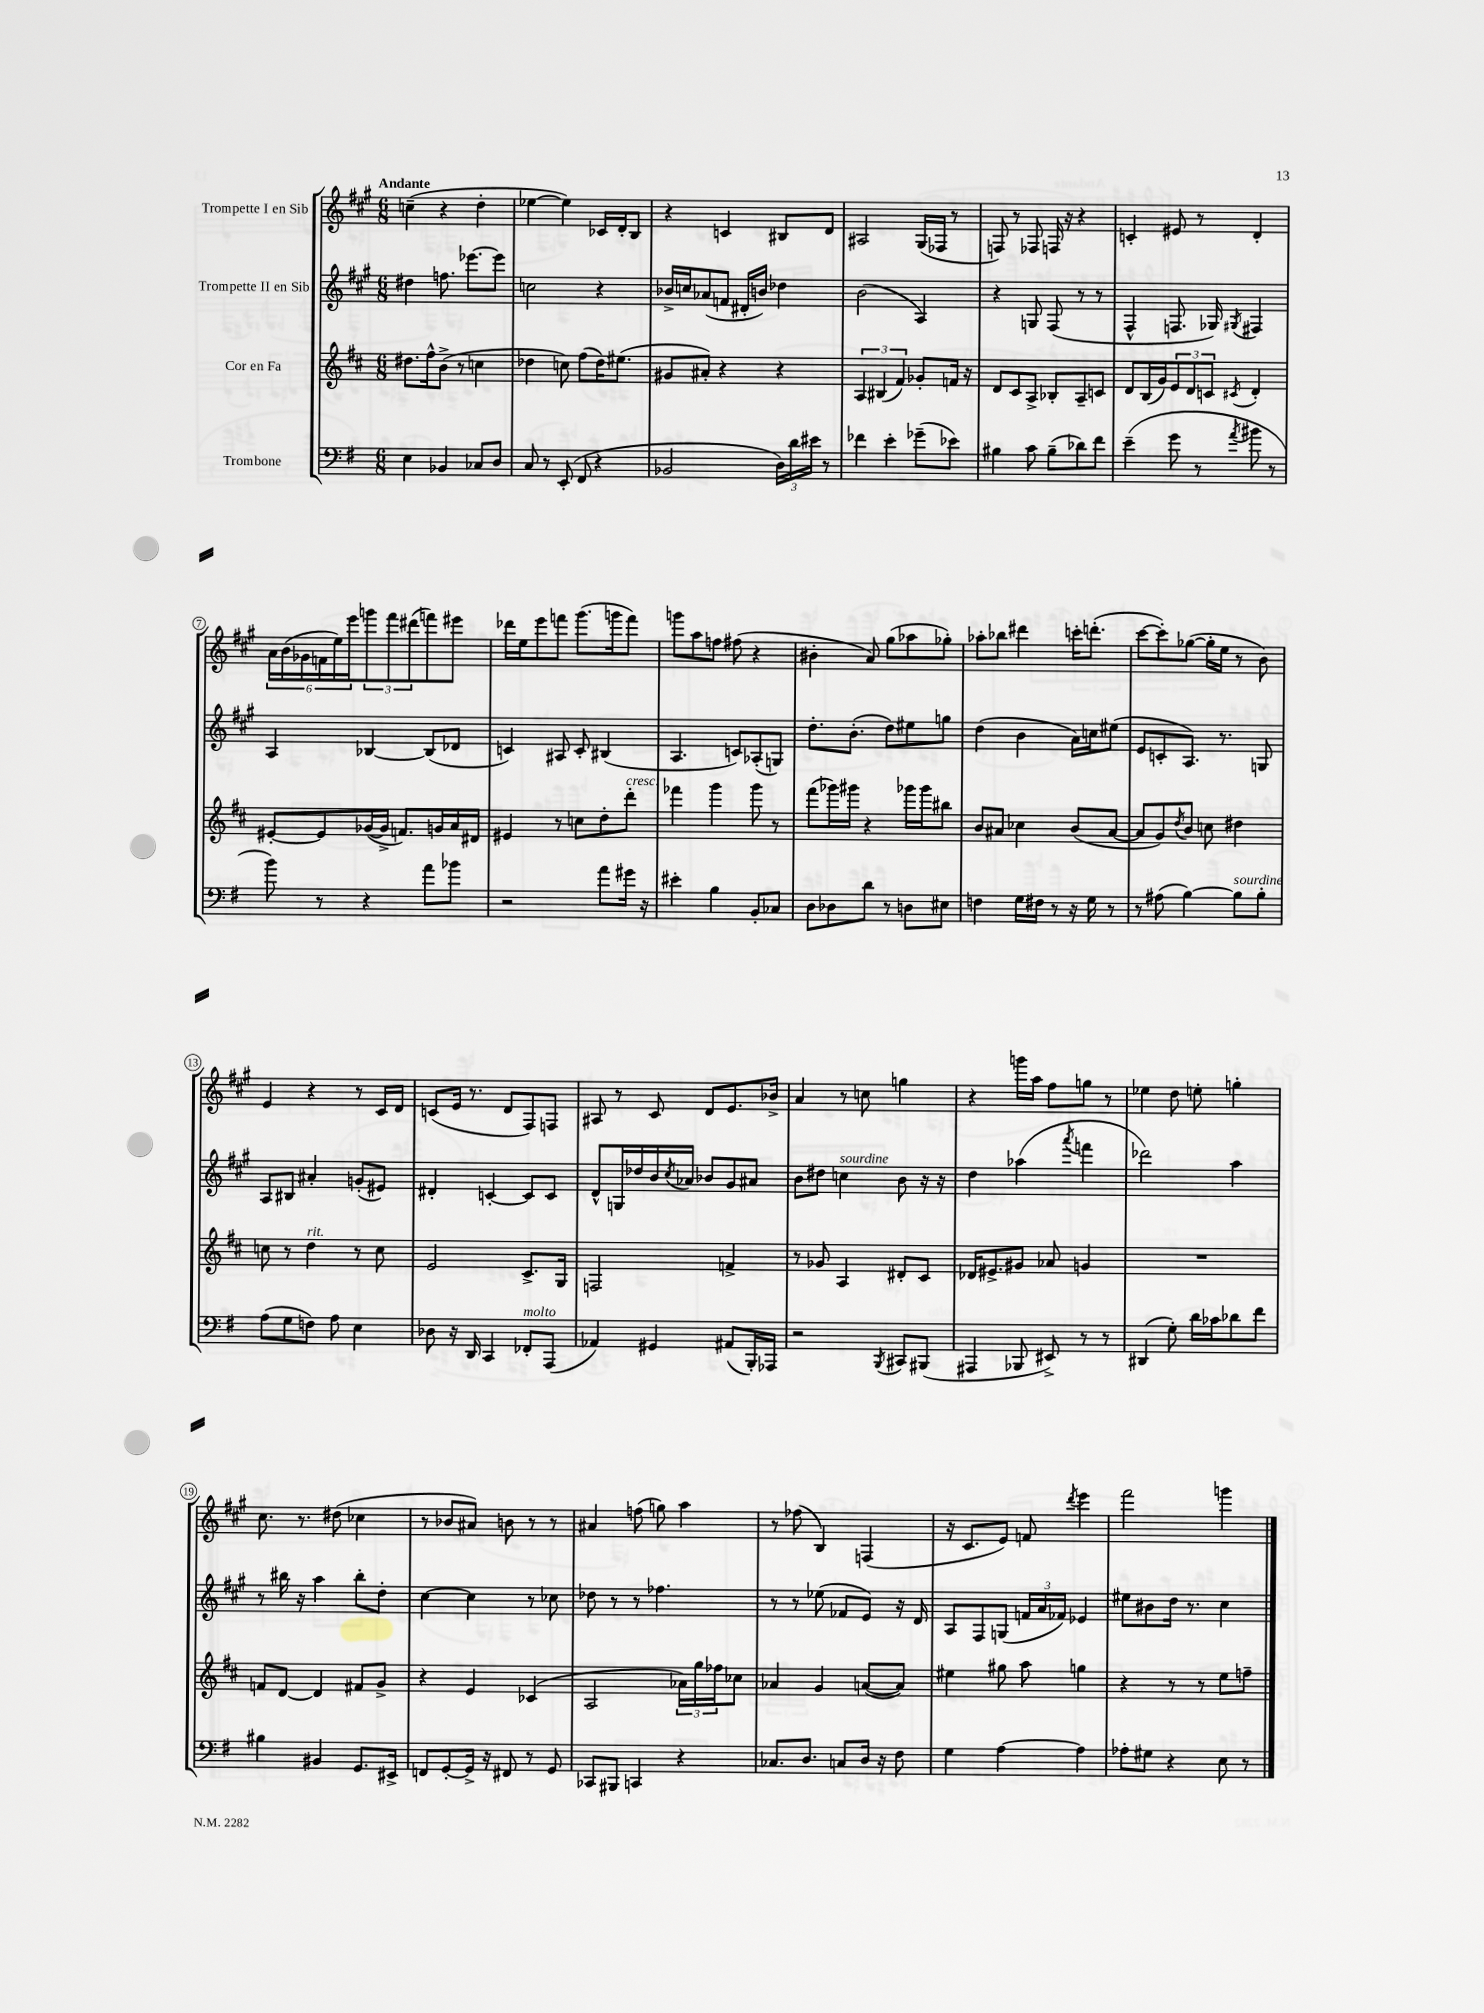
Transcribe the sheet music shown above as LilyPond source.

<<
\new StaffGroup <<
\new Staff = "s0" \with { instrumentName = "Trompette I en Sib" } {
    \clef treble \key a \major \numericTimeSignature \time 6/8 \tempo "Andante"
    c''4--( r4 d''4-. |
    ees''4~ ees''4) ces'16 d'16-. b8 |
    r4 c'4 bis8 d'8 |
    ais2 gis16( fes16 r8 |
    f8) r8 fes8 f16 r16 r4 |
    c'4-. eis'8 r8 d'4-. |
    \tuplet 6/4 { a'16 b'16( ges'16 f'16 e''16) e'''16 } \tuplet 3/2 { g'''8 fis'''8 dis'''8( } f'''8) eis'''8 |
    des'''16 e''16 e'''8 f'''8 gis'''8.( g'''16 f'''8) |
    g'''8 a''8 f''8 fis''8( r4 |
    bis'4-. a'8) gis''8( aes''8 ges''8-.) |
    aes''8-. bes''8 dis'''4 c'''16-. d'''8.-.( |
    cis'''8~ cis'''8-.) ges''8~( ges''16-. e''16 r8 b'8) |
    e'4 r4 r8 cis'16 d'16 |
    c'8( e'16 r8. d'8 fis8) f8 |
    ais8 r8 cis'8 d'8 e'8. bes'16-> |
    a'4 r8 c''8 g''4 |
    r4 g'''16 a''16 fis''8 g''8 r8 |
    ees''4 d''8 e''8-. g''4-. |
    cis''8. r8. dis''8( ces''4 |
    r8 bes'8 ais'8) b'8 r8 r8 |
    ais'4 f''8( g''8) a''4 |
    r8 fes''8( b4) f4( |
    r16 cis'8. e'8) f'8 \acciaccatura { d'''8 } e'''4 |
    fis'''2 g'''4 \bar "|." |
}
\new Staff = "s1" \with { instrumentName = "Trompette II en Sib" } {
    \clef treble \key a \major \numericTimeSignature \time 6/8
    dis''4 f''8. ees'''8.~ ees'''8 |
    c''2 r4 |
    bes'16-> c''16 aes'8( f'8 dis'16-. b'16) des''4 |
    b'2( a4) |
    r4 g8 fis8( r8 r8 |
    fis4-^ f8. ges16) \acciaccatura { gis8 } fis4 |
    a4 bes4~ bes8( des'8 |
    c'4) ais8 c'8-. bis4( |
    a4. c'8) aes8-.( g8) |
    d''8.-. b'8.-.( d''8) eis''8 g''8 |
    d''4( b'4 a'16) c''16 eis''8( |
    e'8 c'8-. a8.) r8. g8 |
    a8 bis8 ais'4-. g'8-.( eis'8) |
    dis'4-. c'4~-. c'8 c'8 |
    d'8-^ g16 des''16 b'16 \acciaccatura { cis''8 } aes'16 bes'8 gis'8 ais'8 |
    b'8 dis''8 c''4^\markup { \italic "sourdine" } b'8 r16 r16 |
    d''4 aes''4( \acciaccatura { a'''8 } f'''4 |
    des'''2) a''4 |
    r8 bis''16 r16 a''4 bis''8-. d''8-. |
    cis''4~ cis''4 r8 ces''8 |
    des''8 r8 r8 fes''4. |
    r8 r8 ees''8( fes'8 e'8) r16 d'16 |
    a8 fis8 g8( \tuplet 3/2 { f'16 a'16 fes'16) } ees'4 |
    eis''8 bis'8 d''16 r8. cis''4 \bar "|." |
}
\new Staff = "s2" \with { instrumentName = "Cor en Fa" } {
    \clef treble \key d \major \numericTimeSignature \time 6/8
    dis''8. fis''16-^ b'8->( r8 c''4 |
    des''4 c''8) fis''8( des''16) eis''8.( |
    gis'8 ais'8-.) r4 r4 |
    \tuplet 3/2 { a4 bis4( fis'4) } ges'8-. f'16 r16 |
    d'8 cis'8 a8-> bes8-. a8-- c'8 |
    d'8 b16( g'16) \tuplet 3/2 { e'8 d'8 c'8 } \acciaccatura { cis'8 } d'4-. |
    eis'8~-. eis'8 ges'16~( ges'16-> f'8.) g'16 a'16 dis'16 |
    eis'4 r8 c''8 d''8-. d'''8-.^\markup { \italic "cresc." } |
    fes'''4 g'''4 g'''8 r8 |
    fis'''8( ges'''16) gis'''16 r4 ges'''16 ges'''16 bis''8 |
    b'8 ais'8 ces''4 b'8( ais'8~ |
    ais'8 g'8) \acciaccatura { d''8 } b'8 c''8 dis''4 |
    c''8 r8 d''4^\markup { \italic "rit." } r8 c''8 |
    e'2 cis'8.-> g16 |
    f2 f'4-> |
    r8 ges'8 a4 dis'8-. cis'8 |
    des'16 eis'8.-> gis'8 aes'8 g'4 |
    R2. |
    f'8 d'8~ d'4 fis'8 g'8-> |
    r4 e'4 ces'4( |
    a2 \tuplet 3/2 { aes'16) g''16 fes''16 } ces''8 |
    aes'4 g'4 a'8~( a'8) |
    eis''4 gis''8 a''8 g''4 |
    r4 r8 r8 e''8 f''8-- \bar "|." |
}
\new Staff = "s3" \with { instrumentName = "Trombone" } {
    \clef bass \key g \major \numericTimeSignature \time 6/8
    e4 bes,4 ces8 d8 |
    c8 r8 e,8-.( fis,8 r4 |
    bes,2 \tuplet 3/2 { d16) d'16 eis'16 } r8 |
    fes'4 e'4-. ges'8--( ees'8) |
    bis4 c'8 bis8--( des'8) fis'8 |
    e'4--( g'8 r8 \acciaccatura { a'8 } bis'8 r8 |
    b'8) r8 r4 a'8 bes'8 |
    r2 a'8 gis'16 r16 |
    eis'4-. b4 b,8-. ces8 |
    d8 des8 d'8 r8 d8 eis8 |
    f4 g16 fis16 r8 r16 g16 r8 |
    r8 ais8( b4~) b8^\markup { \italic "sourdine" } b8-. |
    a8( g8 f8) a8 e4 |
    des8 r16 d,16 c,4 fes,8-.^\markup { \italic "molto" } a,,8( |
    aes,4) gis,4 ais,8( b,,16-.) aes,,16 |
    r2 \acciaccatura { b,,8 } cis,8 bis,,8( |
    ais,,4 bes,,8 eis,8->) r8 r8 |
    dis,4( g8-.) d'16 ces'16 des'8 fis'8 |
    bis4 bis,4 g,8. eis,16-> |
    f,8 g,8~-. g,16-> r16 fis,8 r8 g,8 |
    ces,8 bis,,8 c,4 r4 |
    ces8. d8. c8 d16 r16 fis8 |
    g4 a4~ a4 |
    aes8-. gis8 r4 e8 r8 \bar "|." |
}
>>
>>
\layout { \context { \Score \override BarNumber.stencil = #(make-stencil-circler 0.1 0.3 ly:text-interface::print) } }
